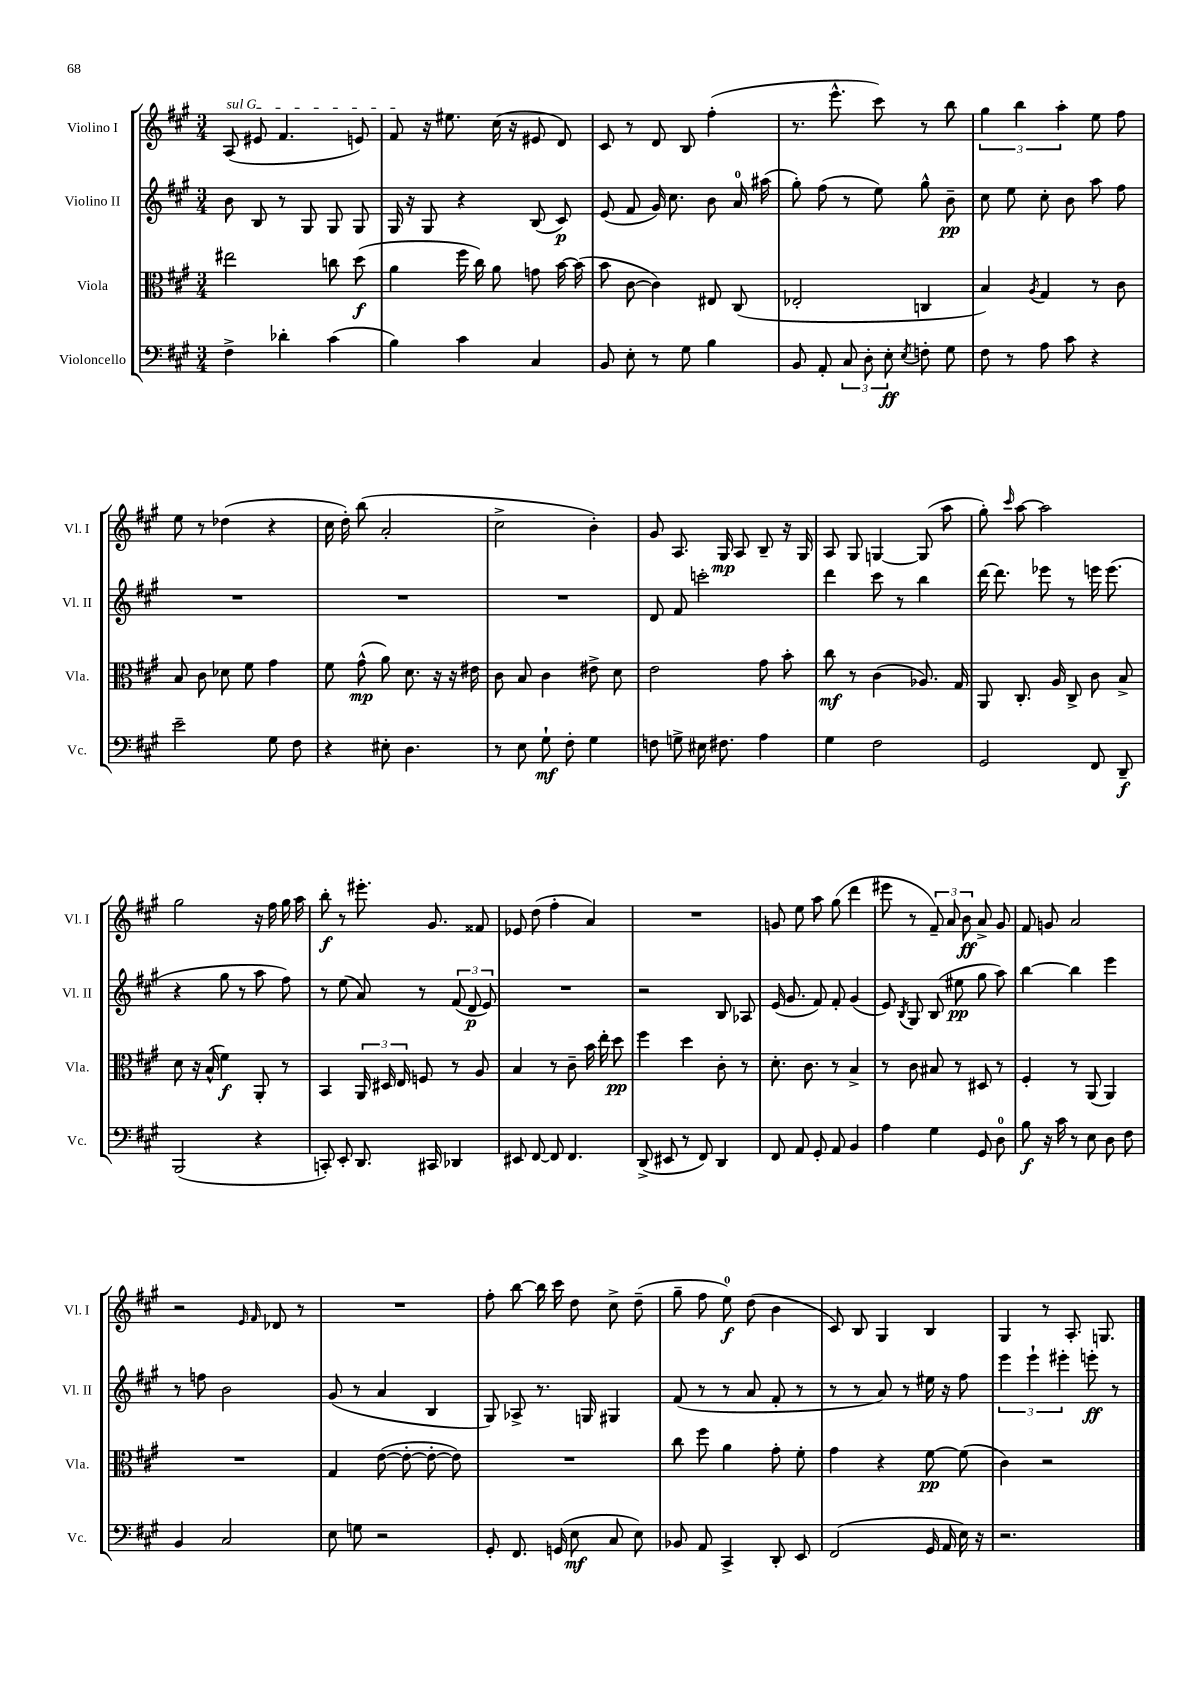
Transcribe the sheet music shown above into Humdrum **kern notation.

**kern	**kern	**kern	**kern
*staff4	*staff3	*staff2	*staff1
*clefF4	*clefC3	*clefG2	*clefG2
*k[f#c#g#]	*k[f#c#g#]	*k[f#c#g#]	*k[f#c#g#]
*M3/4	*M3/4	*M3/4	*M3/4
4F#^	2ee#	8b	(8A
.	.	8B	8e#
4d-'	.	8r	4.f#
.	.	8G#	.
(4c#	8cc	8G#	.
.	(8dd	8G#	8e)
=	=	=	=
4B)	4a	16G#	8f#
.	.	16r	.
.	.	8G#	16r
.	.	.	8.ee#
4c#	16ff#	4r	.
.	16cc#)	.	.
.	8a	.	(16cc#
.	.	.	16r
4C#	8g	(8B	8e#
.	[16b	8c#)	8d)
.	(16b]	.	.
=	=	=	=
8BB	8b	(8e	8c#
8E'	[8c#	8f#	8r
8r	4c#])	16g#)	8d
.	.	8.cc#	.
8G#	.	.	8B
4B	8E#	8b	(4ff#'
.	(8C#	16a	.
.	.	(16aa#	.
=	=	=	=
8BB	2E-'	8gg#')	8.r
8AA'	.	(8ff#	.
.	.	.	8.eee^^
12C#	.	8r	.
12D'	.	.	.
.	.	8ee)	8ccc#)
12E'	.	.	.
8qE	.	.	.
8F'	4C	8gg#^^	8r
8G#	.	8b~	8bb
=	=	=	=
8F#	4B)	8cc#	6gg#
8r	.	8ee	.
.	.	.	6bb
.	8qA	.	.
8A	4G#	8cc#'	.
.	.	.	6aa'
8c#	.	8b	.
4r	8r	8aa	8ee
.	8c#	8ff#	8ff#
=	=	=	=
2e~	8B	2.r	8ee
.	8c#	.	8r
.	8d-	.	(4dd-
.	8f#	.	.
8G#	4g#	.	4r
8F#	.	.	.
=	=	=	=
4r	8f#	2.r	16cc#
.	.	.	16dd')
.	(8g#^^	.	(8bb
8E#'	8a)	.	2a'
4.D	8.d	.	.
.	16r	.	.
.	16r	.	.
.	16e#	.	.
=	=	=	=
8r	8c#	2.r	2cc#^
8E	8B	.	.
8G#`	4c#	.	.
8F#'	.	.	.
4G#	8e#^	.	4b')
.	8d	.	.
=	=	=	=
8F	2e	8d	8g#
8G^	.	8f#	8.A
16E#	.	2ccc'	.
8.F#	.	.	16G#
.	.	.	8A
4A	8g#	.	8B~
.	8b'	.	16r
.	.	.	16G#
=	=	=	=
4G#	8cc#	4ddd	8A
.	8r	.	8G#
2F#	(4c#	8ccc#	[4G
.	.	8r	.
.	8.A-)	4bb	(8G]
.	.	.	8aa
.	16G#	.	.
=	=	=	=
2GG#	8AA	[16ddd	8gg#')
.	.	8.ddd]	.
.	.	.	16qqccc#
.	8.C#'	.	[8aa
.	.	8eee-	2aa]
.	16A	.	.
.	8C#^	8r	.
8FF#	8c#	16eee	.
.	.	(8.eee	.
8DD~	8B^	.	.
=	=	=	=
(2BBB	8d	4r	2gg#
.	16r	.	.
.	(16B^^	.	.
.	4f#)	8gg#	.
.	.	8r	.
4r	8AA'	8aa	16r
.	.	.	16ff#
.	8r	8ff#)	16gg#
.	.	.	16aa
=	=	=	=
8CC')	4BB	8r	8bb'
8EE'	.	(8ee	8r
8.DD	24AA	8a)	8.eee#'
.	24D#	.	.
.	24E	.	.
.	8F	8r	.
16CC#	.	.	8.g#
4DD-	8r	(12f#	.
.	.	12d	.
.	8A	.	8f##
.	.	12e)	.
=	=	=	=
8EE#	4B	2.r	8e-
[8FF#	.	.	(8dd
8FF#]	8r	.	4ff#'
4.FF#	8c#~	.	.
.	16b	.	4a)
.	16ee'	.	.
.	8dd	.	.
=	=	=	=
(8DD^	4ff#	2r	2.r
8EE#	.	.	.
8r	4dd	.	.
8FF#)	.	.	.
4DD	8c#'	8B	.
.	8r	8A-	.
=	=	=	=
8FF#	8.d'	(16e	8g
.	.	8.g#	.
8AA	.	.	8ee
.	8.c#	.	.
8GG#'	.	8f#)	8aa
8AA	8r	8f#'	(8gg#
4BB	4B^	(4g#	4ddd
=	=	=	=
4A	8r	8e)	8eee#
.	.	8qB	.
.	8c#	8G#	8r
4G#	8B#	(8B	12f#~)
.	.	.	12a
.	8r	8ee#	.
.	.	.	12b
8GG#	8D#	8gg#	8a^
8D	8r	8aa)	8g#
=	=	=	=
8B	4F#'	[4bb	8f#
16r	.	.	8g
16c#	.	.	.
8r	8r	4bb]	2a
8E	(8AA	.	.
8D	4AA)	4eee	.
8F#	.	.	.
=	=	=	=
4BB	2.r	8r	2r
.	.	8ff	.
2C#	.	2b	.
.	.	.	16qqe
.	.	.	16qqf#
.	.	.	8d-
.	.	.	8r
=	=	=	=
8E	4G#	(8g#	2.r
8G	.	8r	.
2r	([8e	4a	.
.	8e'_	.	.
.	8e'_	4B	.
.	8e])	.	.
=	=	=	=
8GG#'	2.r	8G#)	8ff#'
8.FF#	.	8A-^	[8bb
.	.	8.r	16bb]
(16GG	.	.	16ccc#
8E	.	.	8dd
.	.	16G	.
8C#	.	4G#	8cc#^
8E)	.	.	(8dd~
=	=	=	=
8BB-	8cc#	(8f#	8gg#~
8AA	8ff#	8r	8ff#
4CC#^	4a	8r	8ee)
.	.	8a	(8dd
8DD'	8g#'	8f#'	4b
8EE	8f#'	8r	.
=	=	=	=
(2FF#	4g#	8r	8c#)
.	.	8r	8B
.	4r	8a)	4G#
.	.	8r	.
16GG#	[8f#	16ee#	4B
16AA	.	16r	.
16E)	(8f#]	8ff#	.
16r	.	.	.
=	=	=	=
2.r	4c#)	6eee	4G#
.	.	6eee`	.
.	2r	.	8r
.	.	6eee#'	.
.	.	.	8.A'
.	.	8eee'	.
.	.	.	8.G
.	.	8r	.
==	==	==	==
*-	*-	*-	*-
